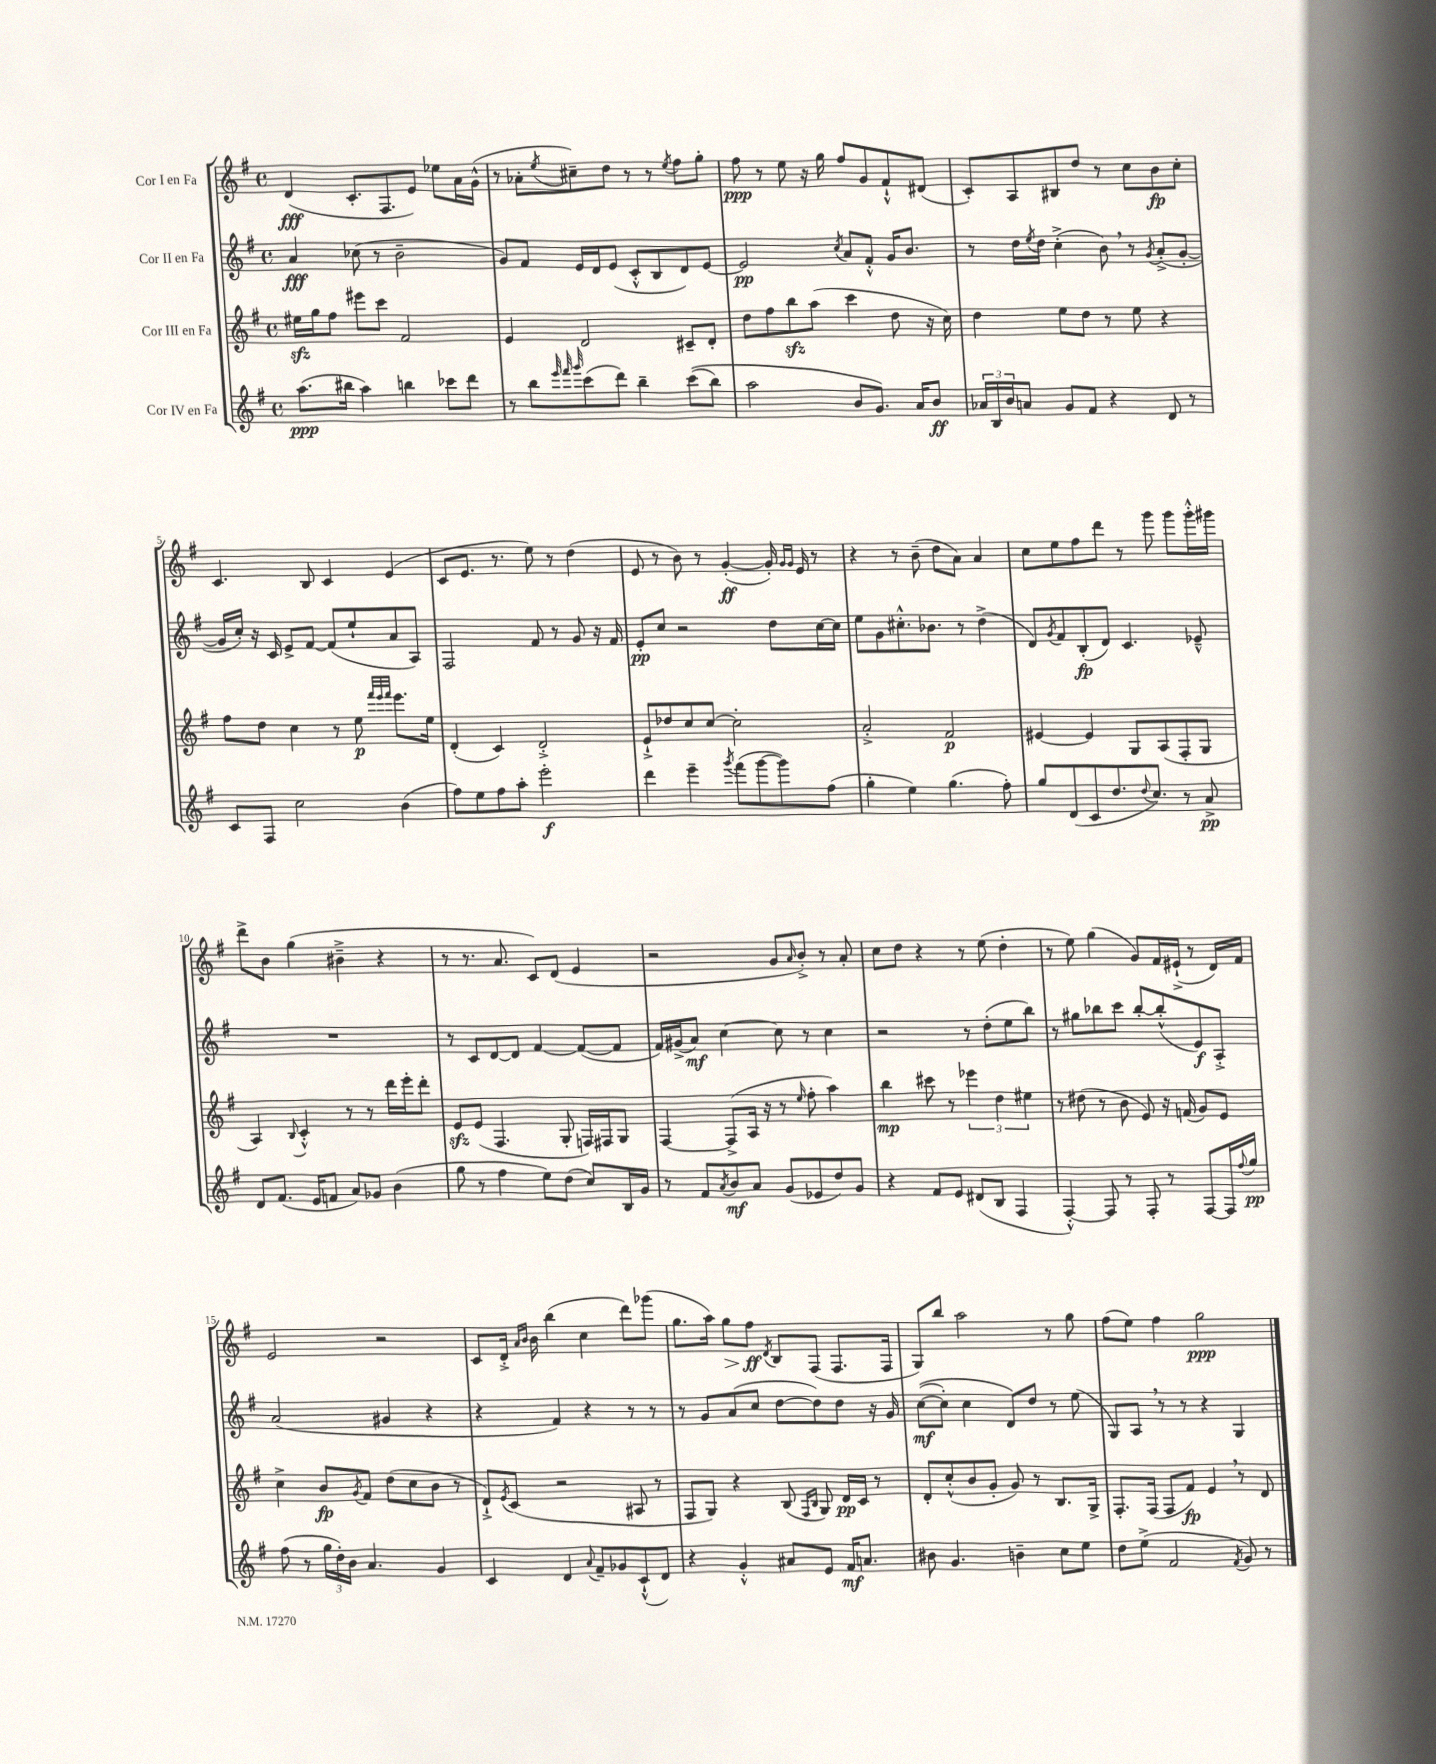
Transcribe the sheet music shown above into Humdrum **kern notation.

**kern	**kern	**kern	**kern
*staff4	*staff3	*staff2	*staff1
*clefG2	*clefG2	*clefG2	*clefG2
*k[f#]	*k[f#]	*k[f#]	*k[f#]
*M4/4	*M4/4	*M4/4	*M4/4
*met(c)	*met(c)	*met(c)	*met(c)
(8.aa	16ee#	4a	(4d
.	16gg	.	.
.	8ff#	.	.
16bb#	.	.	.
4aa)	8eee#	(8cc-	8.c'
.	8ccc	8r	.
.	.	.	8.F#
4bb	2f#	2b~	.
.	.	.	8e)
8ccc-	.	.	8ee-
8ddd	.	.	16a
.	.	.	(16g^^
=	=	=	=
8r	4e	8g)	8r
8bb	.	8f#	8a-'
32qqeee	.	.	.
32qqfff#	.	.	.
32qqggg	.	.	8qee
(8ccc	2d	16e	8cc#~)
.	.	16d	.
8ddd)	.	(8e	8dd
4bb~	.	8c'^^	8r
.	.	8B	8r
.	.	.	8qee
&((8ccc	8c#~	8d)	8ff#
8bb)	8d'	[8e	8gg'
=	=	=	=
2aa	8dd	2e]	8ff#
.	8ff#	.	8r
.	8bb	.	8ee
.	(8aa	.	16r
.	.	.	16gg
.	.	8qcc	.
8b	4ccc	8a	8ff#
8.g&)	.	8f#'^^	8g
.	8dd	16g	8f#`^^
16a	.	8.b	.
8b	16r	.	(8d#
.	16cc)	.	.
=	=	=	=
24a-	4dd	8r	8c')
24B	.	.	.
24b	.	.	.
8a	.	16dd	8A
.	.	8qee	.
.	.	16dd	.
8g	8ee	(4cc'^	8B#
8f#	8dd	.	8dd
4r	8r	8b)	8r
.	8ee	8r	8cc
.	.	8qg	.
8d	4r	(8a'^	8b
8r	.	[8g'	8cc'
=	=	=	=
8c	8ff#	16g]	4.c
.	.	16cc')	.
8F#	8dd	16r	.
.	.	16c	.
2cc	4cc	8e^	.
.	.	[8f#	8B
.	8r	(8f#]	4c
.	8ee	8ee`	.
.	32qqfff#	.	.
.	32qqeee	.	.
.	32qqfff#	.	.
(4b	8.eee	8a	(4e
.	.	8A)	.
.	16ee	.	.
=	=	=	=
8ff#)	(4d'	2F#	8c
8ee	.	.	8.e
8ff#	4c)	.	.
.	.	.	8.r
8aa'	.	.	.
2eee'	2d'^	8f#	8ee)
.	.	8r	8r
.	.	8g	(4dd
.	.	16r	.
.	.	16f#	.
=	=	=	=
4ddd	8e`^	8e'	8e
.	8dd-	8cc	8r
4eee~	8cc	2r	8b)
.	[8cc	.	8r
8qggg	.	.	.
(8fff#	2cc']	.	([4g'
[8ggg	.	.	.
8ggg])	.	8dd	16g'])
.	.	.	16qqg
.	.	.	16qqg
.	.	.	16e
(8ff#	.	[16cc	8r
.	.	16cc]	.
=	=	=	=
4gg'	2a'^	8ee	4r
.	.	8g	.
4ee)	.	8.cc#'^^	8r
.	.	.	(8b~
.	.	8.b-	.
(4.gg	2f#	.	8dd
.	.	8r	8a)
.	.	(4dd^	4a
8ff#')	.	.	.
=	=	=	=
8gg	[4e#	8d)	8cc
.	.	8qg	.
(8d	.	8f#	8ee
8c	4e#]	(8B'	8ff#
8.dd	.	8d)	8ddd
.	8G	4.c	8r
8qqdd	.	.	.
8.cc)	.	.	.
.	(8A	.	8ggg
8r	8F#'	.	8ggg
8a^	8G	8e-~^^	16ggg'^^
.	.	.	16ggg#
=	=	=	=
8d	4A)	1r	8ddd^
(8.f#	.	.	8b
.	8qqB	.	.
.	4c'^^	.	(4gg
16e	.	.	.
8f	.	.	.
8a)	8r	.	4b#~^
8g-	8r	.	.
(4b	16ddd	.	4r
.	16eee'	.	.
.	8ddd'	.	.
=	=	=	=
8gg	8e	8r	8r
8r	(8e	8c	8.r
4ff#	4.F#	[8d	.
.	.	.	8.a
.	.	8d]	.
8ee)	.	[4f#	8c)
(8dd	8G'	.	(8d
8cc)	16F)	(8f#_	4e
.	16F#	.	.
16B	8G	8f#]	.
16g	.	.	.
=	=	=	=
8r	[4F#	16f#)	2r
.	.	(16g#^	.
8f#	.	8a)	.
8qa	.	.	.
8b	(8F#^]	[4cc	.
8a	16A	.	.
.	16r	.	.
(8g	8r	8cc]	8g
.	16qqee	.	16qqa
8e-	8ff#'	8r	8b'^)
8dd)	4aa)	4cc	8r
8g	.	.	8a'
=	=	=	=
4r	4bb	2r	8cc
.	.	.	8dd
8f#	8ccc#	.	4r
8e	8r	.	.
(8d#	6eee-	8r	8r
8B	.	(8dd'	(8ee
.	6dd	.	.
4F#	.	8ee	4dd'
.	6ee#	.	.
.	.	8bb)	.
=	=	=	=
[4F#'^^)	8r	8r	8r
.	(8dd#	8gg#	8ee)
8F#]	8r	8bb-	(4gg
8r	8b	8ccc	.
8F#'	8e)	[8bb-'	8g)
8r	16r	(8bb-'^^]	16f#
.	(16f	.	(16e#`^
[8F#	8g)	8e)	8r
16F#]	8e	8A'^	16d)
8qqff#	.	.	.
16gg	.	.	16f#
=	=	=	=
(8ff#	4cc^	(2a	2e
8r	.	.	.
24gg	8b	.	.
24dd')	.	.	.
24b	.	.	.
.	8qg	.	.
4.a	8f#	.	.
.	(8dd	4g#	2r
.	8cc	.	.
4g	8b	4r	.
.	8r	.	.
=	=	=	=
4c	8d`^)	4r	8c
.	8qe	.	.
.	(8c	.	16d'^
.	.	.	16qqa
.	.	.	16qqb
.	.	.	16b
4d	2r	4f#)	(4bb
8qqa	.	.	.
8f#~	.	4r	4cc
8g-	.	.	.
(8c`^^	8A#	8r	8ddd)
8d)	8r	8r	(8ggg-
=	=	=	=
4r	8F#	8r	8.gg
.	8G)	8g	.
.	.	.	16aa)
4g'^^	4r	(8a	8gg
.	.	8cc	8ff#
.	.	.	8qd
8a#	(8B	[8dd	8B
.	16qqF#	.	.
.	16qqB	.	.
8e	8G)	8dd])	(8F#
16f#	16d	8dd	8.F#
8.a	16c	.	.
.	8r	16r	.
.	.	16g	16F#
=	=	=	=
8b#	8d'	&(([8cc	8G)
4.g	(8cc'^^	8cc'])	8bb
.	8b	4cc	2aa
.	8g'	.	.
4b~	8g)	8d&)	.
.	8r	8dd	.
8cc	8.B	8r	8r
8ee	.	(8ee	8gg
.	16G^	.	.
=	=	=	=
8dd	8.F#'	8G)	(8ff#
(8ee^	.	8A	8ee)
.	(16F#	.	.
2f#	8F#	8r	4ff#
.	8f#)	8r	.
.	4e	4r	2gg
8qf#	.	.	.
8g)	8r	4G	.
8r	8d	.	.
==	==	==	==
*-	*-	*-	*-
